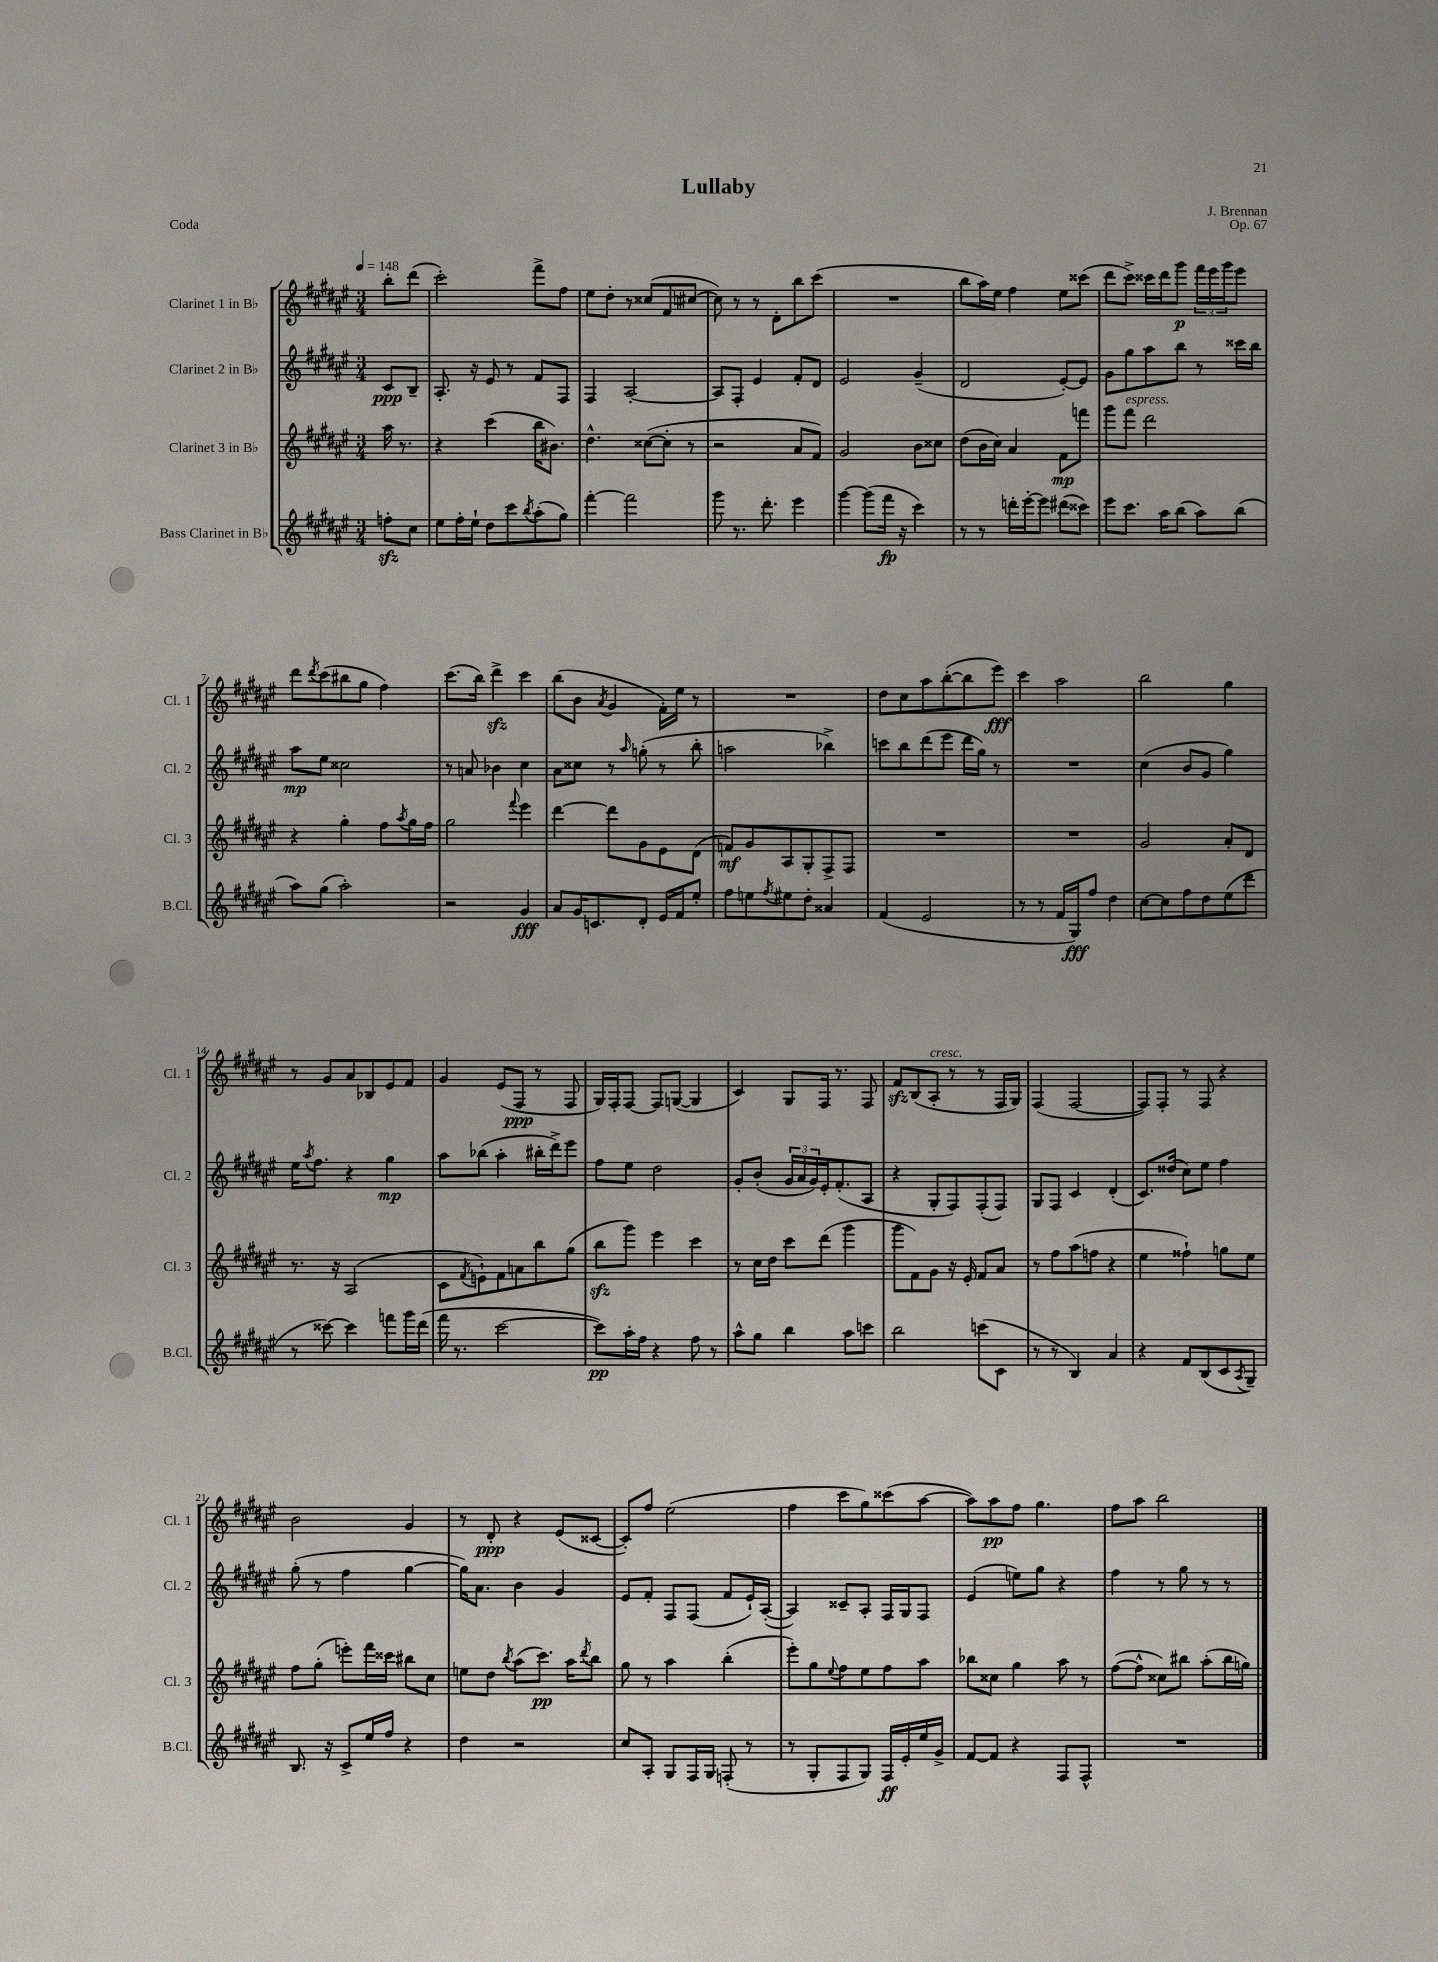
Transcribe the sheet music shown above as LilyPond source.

\header { title = "Lullaby" composer = "J. Brennan" opus = "Op. 67" piece = "Coda" }
<<
\new StaffGroup <<
\new Staff = "s0" \with { instrumentName = "Clarinet 1 in Bb" shortInstrumentName = "Cl. 1" } {
    \clef treble \key fis \major \numericTimeSignature \time 3/4 \partial 4 \tempo 4 = 148
    b''8-. dis'''8( |
    cis'''2-.) fis'''8-> fis''8 |
    eis''8 dis''8-. r8 cisis''8( fis'8 cis''8~ |
    cis''8) r8 r8 dis'8-. b''8 cis'''8( |
    R2. |
    b''8 ais''16) eis''16 fis''4 eis''8 cisis'''8( |
    dis'''8 cis'''8->) cisis'''16 dis'''16 gis'''8\p \tuplet 3/2 { fis'''16 eis'''16 gis'''16 } eis'''8 |
    dis'''8 \acciaccatura { dis'''8 } cis'''8( bis''8 gis''8 fis''4) |
    cis'''8.( b''16) dis'''4->\sfz cis'''4 |
    b''8( b'8 \acciaccatura { ais'8 } gis'4 fis'16-.) eis''16 r8 |
    R2. |
    dis''8 cis''8 ais''8 b''8~-.( b''8 eis'''8\fff) |
    cis'''4 ais''2 |
    b''2 gis''4 |
    r8 gis'8 ais'8 bes8 eis'8 fis'8 |
    gis'4 eis'8( fis8\ppp r8 fis8 |
    gis16) fis16-. fis8~ fis8 g8~( g4 |
    cis'4) gis8 fis16 r8. fis8 |
    fis'8\sfz b8( ais8-.^\markup { \italic "cresc." } r8 r8 fis16 gis16) |
    fis4( fis2~ |
    fis8) fis8-. r8 fis8 r4 |
    b'2 gis'4 |
    r8 dis'8-.\ppp r4 eis'8( cisis'8~ |
    cisis'8-.) fis''8 eis''2( |
    fis''4 cis'''8 gis''8) cisis'''8( ais''8~ |
    ais''8) ais''8\pp fis''8 gis''4. |
    fis''8 ais''8 b''2 \bar "|." |
}
\new Staff = "s1" \with { instrumentName = "Clarinet 2 in Bb" shortInstrumentName = "Cl. 2" } {
    \clef treble \key fis \major \numericTimeSignature \time 3/4 \partial 4
    cis'8\ppp b8-- |
    ais8.-. r16 eis'8 r8 fis'8 fis8 |
    fis4 ais2~-. |
    ais8 fis8-. eis'4 fis'8-. dis'8 |
    eis'2 gis'4--( |
    dis'2 eis'8~-.) eis'8 |
    gis'8 gis''8 ais''8 b''8 r8 cisis'''16 b''16 |
    ais''8\mp eis''8 cisis''2 |
    r8 a'8 bes'4 cis''4 |
    ais'8 cisis''8 r8 \grace { ais''16 } g''8-.( r8 b''8-. |
    a''2 bes''4->) |
    c'''8 b''8 dis'''8( eis'''8 dis'''16 gis''16) r8 |
    R2. |
    cis''4( b'8 gis'8 gis''4) |
    eis''16 \acciaccatura { ais''8 } fis''8. r4 gis''4\mp |
    ais''8 bes''8( ais''4-. bis''16-. dis'''16->) eis'''8 |
    fis''8 eis''8 dis''2 |
    gis'8-. b'8-.( \tuplet 3/2 { gis'16 ais'16 gis'16) } eis'16-. fis'8.-.( ais8 |
    r4 gis8-. fis8) fis8-.( fis8) |
    gis8 fis8 cis'4 dis'4-.( |
    cis'8.) disis''16( cis''8) eis''8 fis''4 |
    gis''8-.( r8 fis''4 gis''4~ |
    gis''16) ais'8. b'4 gis'4 |
    eis'8 fis'8-. fis8 fis8( fis'8 eis'16-!) ais16~-.( |
    ais4) cisis'8-- ais8-. fis16 gis16 fis8 |
    eis'4( e''8) gis''8 r4 |
    fis''4 r8 gis''8 r8 r8 \bar "|." |
}
\new Staff = "s2" \with { instrumentName = "Clarinet 3 in Bb" shortInstrumentName = "Cl. 3" } {
    \clef treble \key fis \major \numericTimeSignature \time 3/4 \partial 4
    ais''16 r8. |
    r4 cis'''4( b''16 bis'8.) |
    dis''4.-^ cisis''8~( cisis''8-. r8 |
    r2 ais'8 fis'8) |
    gis'2 b'8 cisis''8 |
    dis''8( b'16 cis''16) ais'4 fis'8\mp f'''8 |
    gis'''8 fis'''8^\markup { \italic "espress." } dis'''2 |
    r4 gis''4-. fis''8 \acciaccatura { ais''8 } gis''16 fis''16 |
    gis''2 \appoggiatura { fis'''8 } eis'''4 |
    dis'''4~ dis'''8 gis'8 eis'8 dis'8( |
    f'8\mf) gis'8 ais8 gis8-. fis8-> fis8 |
    R2. |
    R2. |
    gis'2 ais'8-. dis'8 |
    r8. r16 ais2( |
    cis'8 \acciaccatura { fis'8 } e'8-!) fis'8 a'8 b''8 gis''8( |
    b''8\sfz gis'''8) eis'''4 cis'''4 |
    r8 cis''16 dis''16 cis'''8 dis'''8( gis'''4 |
    gis'''8 fis'8) gis'8 r16 eis'16-. fis'8 ais'8 |
    r8 fis''8 ais''8( f''8 r4 |
    eis''4 fisis''4-!) g''8 eis''8 |
    fis''8 gis''8-.( e'''8-.) fis'''16 cisis'''16 bis''8 cis''8 |
    e''8 dis''8 \acciaccatura { b''8 } ais''8( cis'''8.\pp) ais''16 \acciaccatura { dis'''8 } b''8 |
    gis''8 r8 ais''4 b''4-.( |
    eis'''8-.) gis''8 \appoggiatura { eis''8 } fis''8 eis''8 fis''8 ais''8 |
    bes''8 cisis''8 gis''4 ais''8 r8 |
    fis''8~( fis''8-^ cisis''8) bis''8 ais''8-.( bis''16 g''16) \bar "|." |
}
\new Staff = "s3" \with { instrumentName = "Bass Clarinet in Bb" shortInstrumentName = "B.Cl." } {
    \clef treble \key fis \major \numericTimeSignature \time 3/4 \partial 4
    f''8-.\sfz cis''8 |
    eis''8 fis''16-. eis''16-! dis''8 cis'''8 \acciaccatura { b''8 } ais''8-.( gis''8) |
    fis'''4~-. fis'''2 |
    gis'''8 r8. dis'''8.-. eis'''4 |
    gis'''4~ gis'''8( fis'''16\fp r16 cis'''4) |
    r8 r8 d'''16-. eis'''16~-. eis'''8 dis'''8( cisis'''8) |
    eis'''8 cis'''8. ais''16 b''8( ais''8) b''8( |
    ais''8) gis''8( ais''2-.) |
    r2 gis'4\fff |
    ais'8 gis'16 c'8. dis'8-. eis'16 fis'16 eis''8-. |
    fis''8 e''8 \acciaccatura { fis''8 } eis''8 dis''8-. aisis'4 |
    fis'4( eis'2 |
    r8 r8 fis'16 gis16\fff) fis''8 dis''4 |
    cis''8~ cis''8 fis''8 dis''8 eis''8( dis'''8 |
    r8 cisis'''8~) cisis'''4 f'''8 gis'''16 dis'''16( |
    fis'''16 r8. cis'''2~ |
    cis'''8\pp) ais''16-. fis''16 r4 fis''8 r8 |
    ais''8-^ gis''8 b''4 ais''8 c'''8 |
    b''2 c'''8( cis'8 |
    r8 r8 b4) ais'4 |
    r4 fis'8 b8( cis'8 \acciaccatura { ais8 } gis8--) |
    b8. r16 cis'8-> eis''16 fis''16 r4 |
    dis''4 r2 |
    cis''8 ais8-. gis8 fis16 gis16 f8-.( r8 |
    r8 gis8-. fis8 gis8) fis16\ff eis'16-. eis''16 gis'16-> |
    fis'8~ fis'8 r4 fis8 fis8-^ |
    R2. \bar "|." |
}
>>
>>
